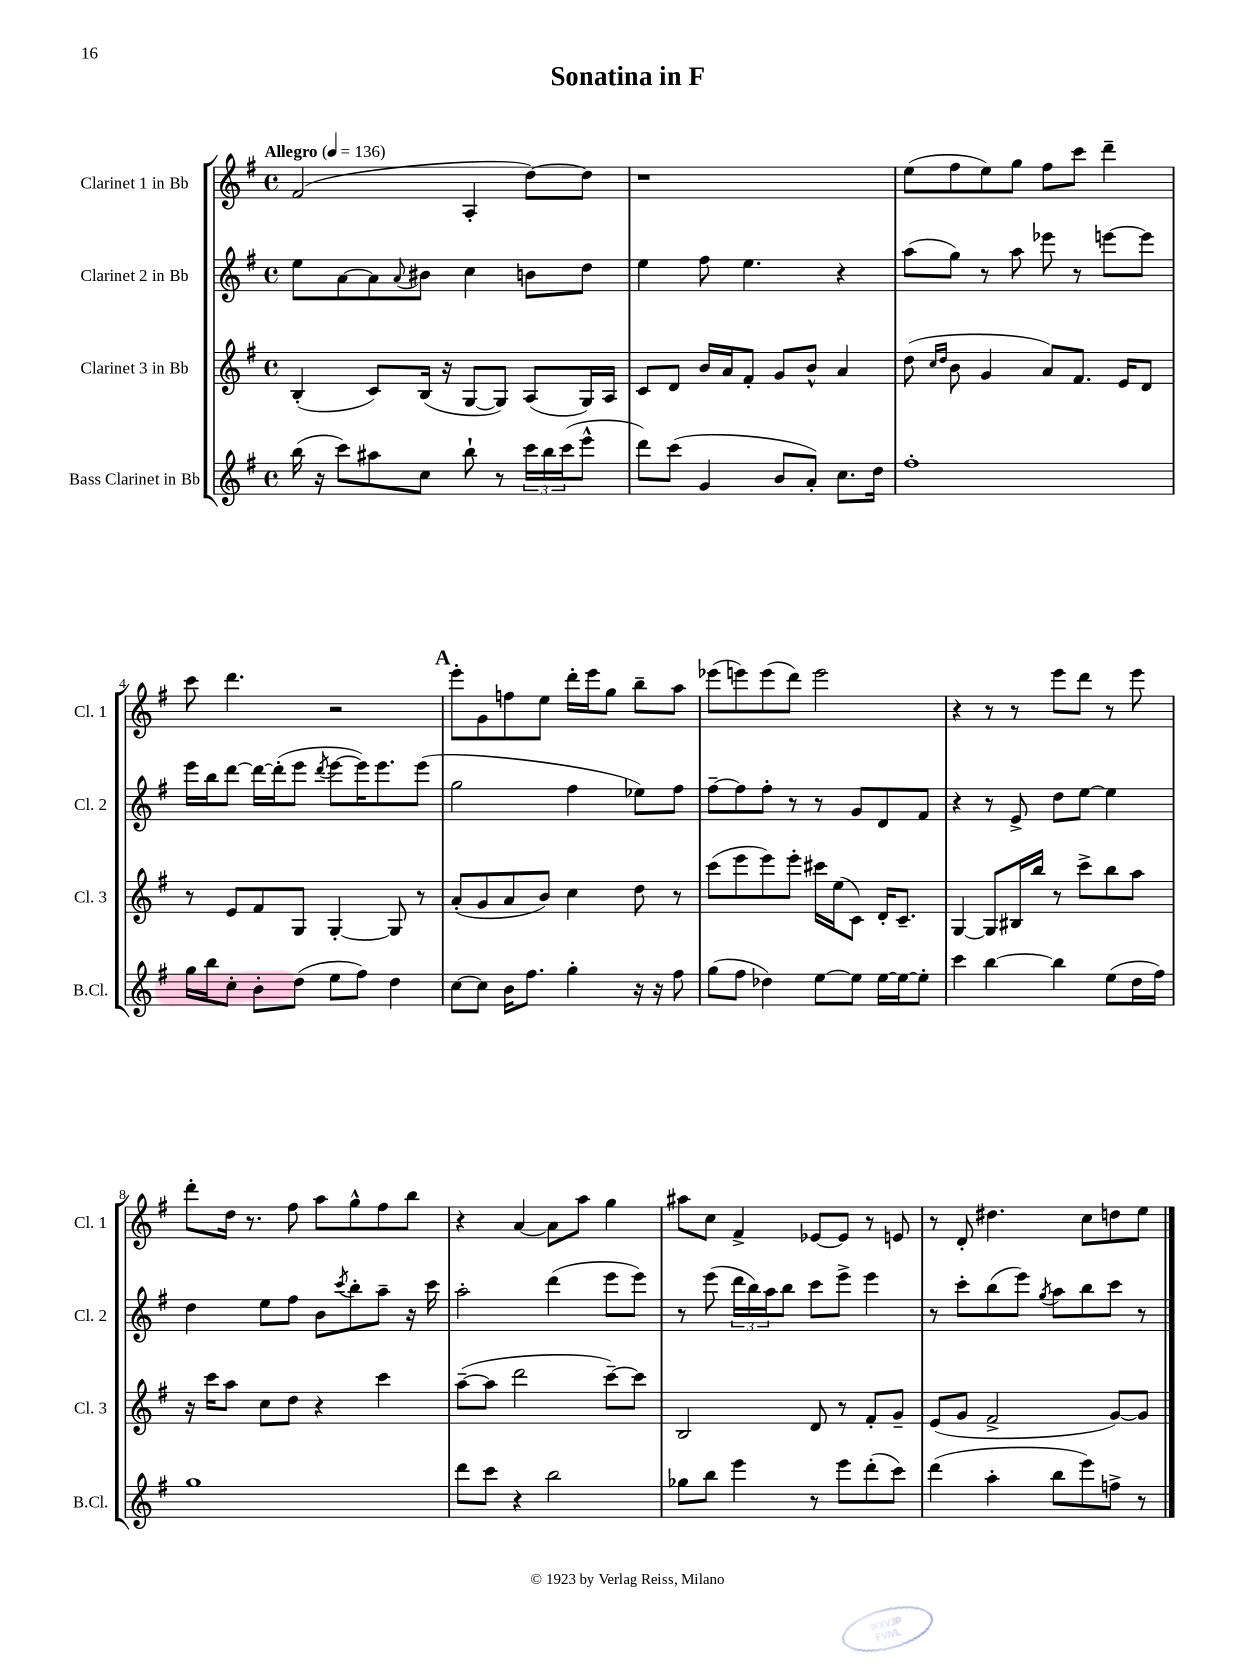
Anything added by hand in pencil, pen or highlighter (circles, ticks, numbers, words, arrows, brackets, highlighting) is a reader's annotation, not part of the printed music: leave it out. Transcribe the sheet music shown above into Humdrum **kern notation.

**kern	**kern	**kern	**kern
*staff4	*staff3	*staff2	*staff1
*clefG2	*clefG2	*clefG2	*clefG2
*k[f#]	*k[f#]	*k[f#]	*k[f#]
*M4/4	*M4/4	*M4/4	*M4/4
*met(c)	*met(c)	*met(c)	*met(c)
*MM136	*MM136	*MM136	*MM136
(16bb\	(4B'/	8ee\L	(2f#/
16r	.	.	.
8ccc\L)	.	[8a\	.
8aa#\	8c/L)	8a\]	.
.	.	8qqa/	.
8cc\J	(16B/Jk	8b#\J	.
.	16r	.	.
8bb`\	[8G/L	4cc\	4A'/
8r	8G/]J)	.	.
24ccc\LL	(8A/L	8b\L	[8dd\L)
24bb\	.	.	.
(24ccc\J	.	.	.
8eee^^\J	16G/L)	8dd\J	8dd\]J
.	16A/JJ	.	.
=	=	=	=
8ddd\L)	8c/L	4ee\	1r
(8ccc\J	8d/J	.	.
4g/	16b/LL	8ff#\	.
.	16a/J	.	.
.	8f#'/J	4.ee\	.
8b/L	8g/L	.	.
8a'/J)	8b^^/J	.	.
8.cc\L	4a/	4r	.
16dd\Jk	.	.	.
=	=	=	=
1ff#'	(8dd\	(8aa\L	(8ee\L
.	16qqcc/LL	.	.
.	16qqdd/JJ	.	.
.	8b\	8gg\J)	8ff#\
.	4g/	8r	8ee\)
.	.	8aa\	8gg\J
.	8a/L)	8eee-\	8ff#\L
.	8.f#/J	8r	8ccc\J
.	.	[8eee\L	4ddd~\
.	16e/LK	.	.
.	8d/J	8eee\]J	.
=	=	=	=
16gg\LL	8r	16eee\LL	8ccc\
16bb\J	.	16bb\J	.
8cc'\J	8e/L	[8ddd\J	4.ddd\
8b'\L	8f#/	16ddd\_LL	.
.	.	(16ddd'\]J	.
(8dd\J	8G/J	8eee\J	.
.	.	8qddd/	.
8ee\L	[4G'/	[8eee\L	2r
8ff#\J)	.	16eee\]K)	.
.	.	8.eee\	.
4dd\	8G/]	.	.
.	8r	(8eee\J	.
=	=	=	=
[8cc\L	(8a'/L	2gg\	8eee'\L
8cc\]J	8g/	.	8g\
16b\LK	8a/	.	8ff\
8.ff#\J	.	.	.
.	8b/J)	.	8ee\J
4gg'\	4cc\	4ff#\	16ddd'\LL
.	.	.	16eee\J
.	.	.	8gg\J
16r	8dd\	8ee-\L)	8bb~\L
16r	.	.	.
8ff#\	8r	8ff#\J	8aa\J
=	=	=	=
(8gg\L	(8ccc\L	[8ff#~\L	(8eee-\L
8ff#\J	8eee\	8ff#\]	8eee\)
4dd-\)	8eee\)	8ff#'\J	(8eee\
.	8eee'\J	8r	8ddd\J)
[8ee\L	16ccc#\LL	8r	2eee\
.	(16ee\J	.	.
8ee\]J	8c\J)	8g/L	.
[16ee\LL	16d'/LK	8d/	.
16ee\_J	8.c~/J	.	.
8ee'\]J	.	8f#/J	.
=	=	=	=
4ccc\	[4G/	4r	4r
[4bb\	8G/]L	8r	8r
.	16B#/L	8e^/	8r
.	16bb/JJ	.	.
4bb\]	8r	8dd\L	8eee\L
.	8ccc^\L	[8ee\J	8ddd\J
(8ee\L	8bb\	4ee\]	8r
16dd\L	8aa\J	.	8eee\
16ff#\JJ)	.	.	.
=	=	=	=
1gg	16r	4dd\	8ddd'\L
.	16ccc\LK	.	.
.	8aa\J	.	16dd\Jk
.	.	.	8.r
.	8cc\L	8ee\L	.
.	8dd\J	8ff#\J	8ff#\
.	4r	8b\L	8aa\L
.	.	8qccc/	.
.	.	8bb'\	8gg^^\
.	4ccc\	8aa~\J	8ff#\
.	.	16r	8bb\J
.	.	16ccc\	.
=	=	=	=
8ddd\L	([8aa~\L	2aa'\	4r
8ccc\J	8aa\]J	.	.
4r	2ddd\	.	[4a/
2bb\	.	(4ddd\	8a\]L
.	.	.	8aa\J
.	[8ccc~\L)	8eee\L	4gg\
.	8ccc\]J	8eee\J)	.
=	=	=	=
8gg-\L	2B/	8r	8aa#\L
8bb\J	.	(8eee\	8cc\J
4eee\	.	24ddd\LL	4f#^/
.	.	24bb\)	.
.	.	24aa\J	.
.	.	8bb\J	.
8r	8d/	8ccc\L	[8e-/L
8eee\L	8r	8eee^\J	8e-/]J
(8ddd'\	8f#'/L	4eee\	8r
8ccc\J)	8g~/J	.	8e/
=	=	=	=
(4ddd\	(8e/L	8r	8r
.	8g/J	8ccc'\L	8d'/
4aa'\	2f#^/	(8bb\	4.dd#\
.	.	8eee\J)	.
.	.	8qgg/	.
8bb\L	.	8aa\L	.
8eee\)	.	8bb\	8cc\L
8ff^\J	[8g/L)	8ccc\J	8dd\
8r	8g/]J	8r	8ee\J
==	==	==	==
*-	*-	*-	*-
